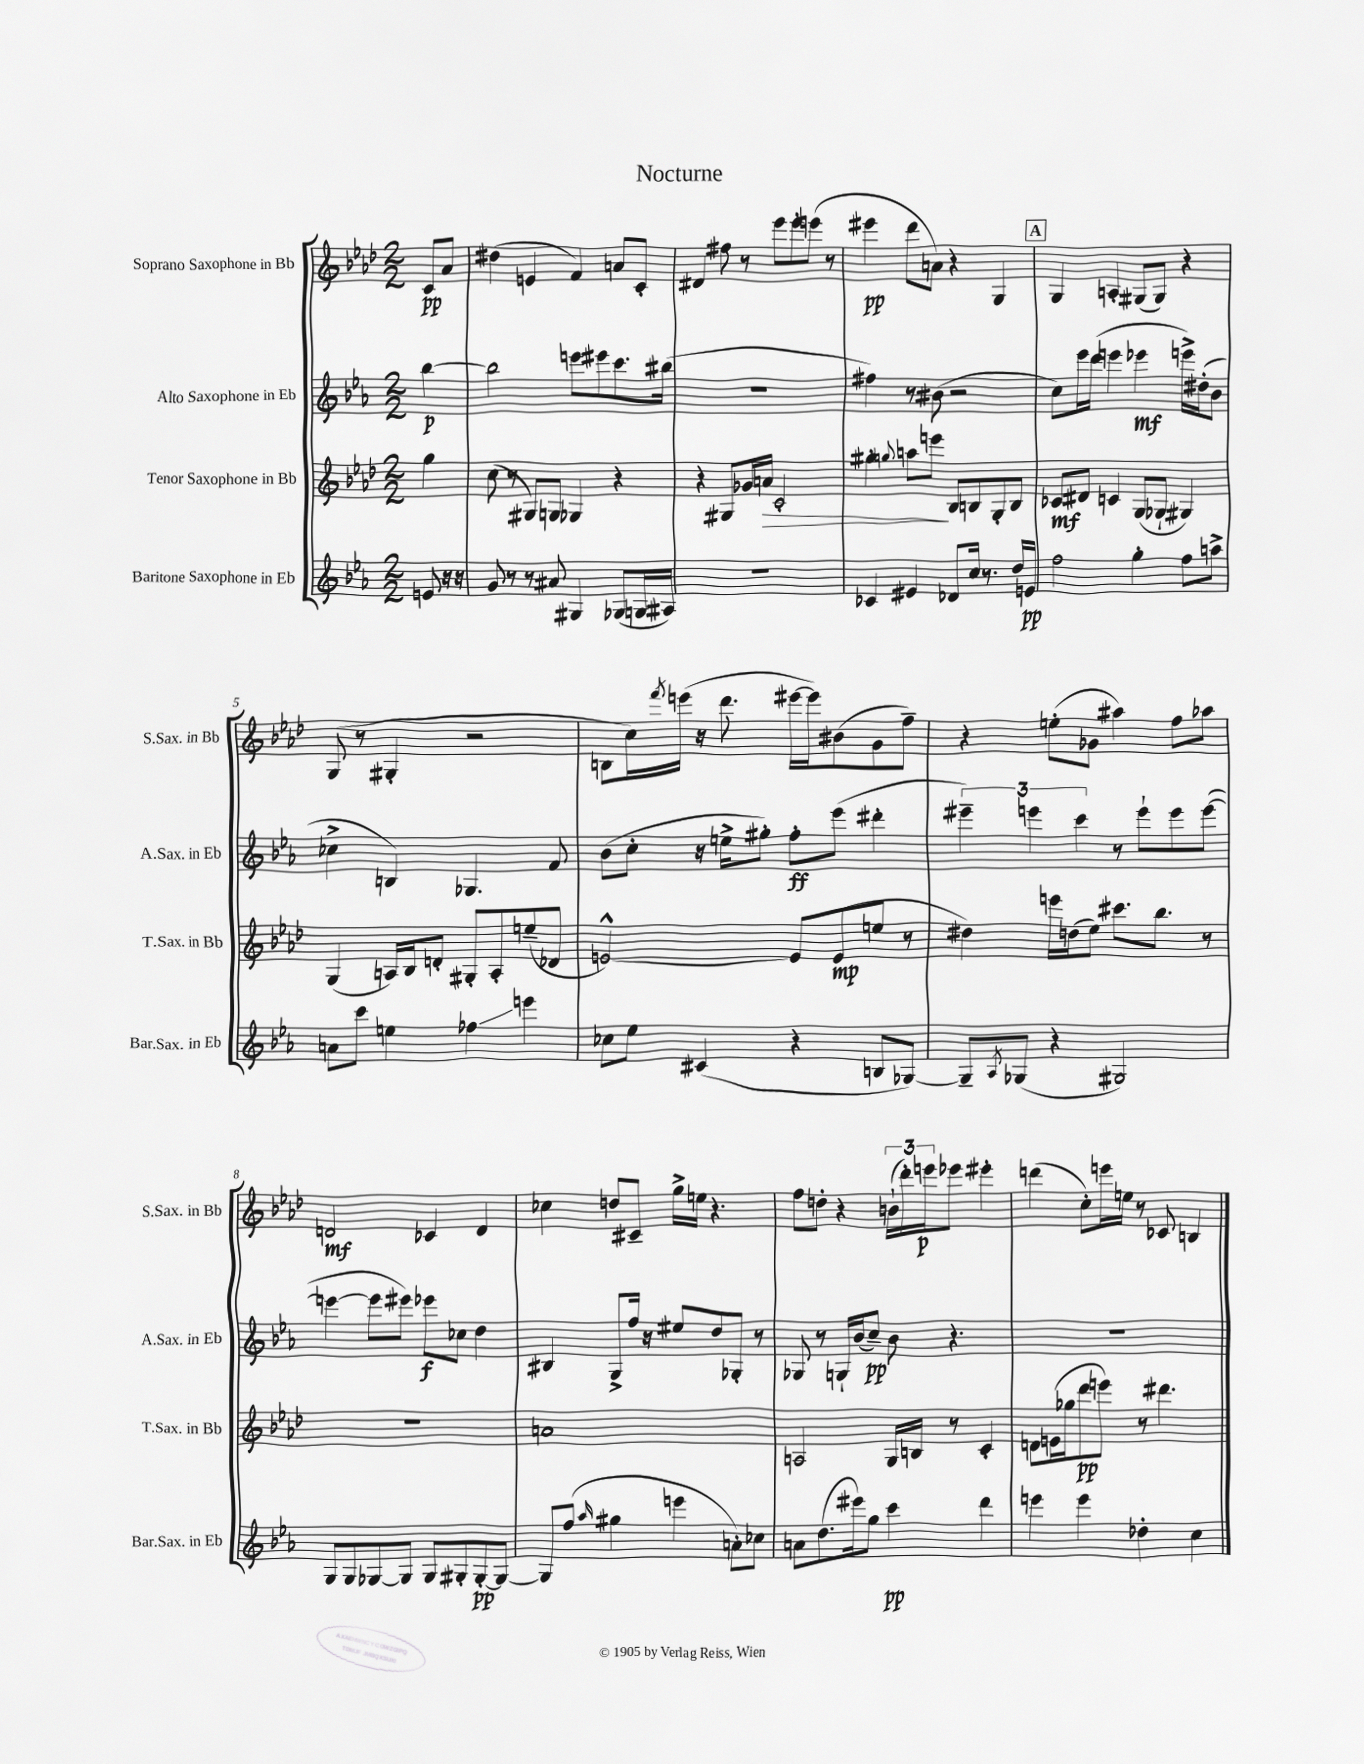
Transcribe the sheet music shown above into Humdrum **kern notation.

**kern	**kern	**kern	**kern
*staff4	*staff3	*staff2	*staff1
*clefG2	*clefG2	*clefG2	*clefG2
*k[b-e-a-]	*k[b-e-a-d-]	*k[b-e-a-]	*k[b-e-a-d-]
*M2/2	*M2/2	*M2/2	*M2/2
8e	4gg	[4bb-	8c
16r	.	.	8a-
16r	.	.	.
=	=	=	=
8g	(8cc	2bb-]	(4dd#
8r	8r	.	.
8r	8G#)	.	4e
8a#	8G	.	.
4G#	4G-	8eee	4f)
.	.	8eee#	.
(8G-	4r	8.ccc	8a
16G	.	.	8c'
16A#)	.	(16bb#	.
=	=	=	=
1r	4r	1r	4d#
.	8G#	.	8ff#
.	16g-	.	8r
.	16a	.	.
.	2c'	.	8eee-
.	.	.	8eee-'
.	.	.	(8eee
.	.	.	8r
=	=	=	=
4c-	4gg#'	4ff#)	4eee#
.	8qqgg	.	.
4e#	8aa	8r	8ddd-
.	8eee	(8b#	8a)
8d-	8B-	2r	4r
16cc	8B	.	.
8.r	.	.	.
.	8G'	.	4G
16dd	8B	.	.
16e	.	.	.
=	=	=	=
2ff	8c-	8cc)	4G
.	8d#	16eee-	.
.	.	(16ddd	.
.	4c	4eee	4A'
4gg'	(8G	4eee-	(8G#
.	8G-`	.	8G#)
8ff	4G#)	16eee^)	4r
.	.	(16dd#'	.
8aa^	.	8b-	.
=	=	=	=
8a	(4G	4cc-^	(8G
8ccc	.	.	8r
4ee	16A)	4B)	4G#'
.	16B-	.	.
.	8d'	.	.
4ff-	8G#'	4.G-	2r
.	8A'	.	.
4eee	(8ee~	.	.
.	8d-	8f	.
=	=	=	=
8cc-	[2e^^)	(8b-	8B
8ee-	.	8cc'	16cc)
.	.	.	8qfff
.	.	.	(16eee
(4c#	.	16r	16r
.	.	16ee^	8.ddd-
.	.	8gg#')	.
4r	8e]	8ff'	[16eee#
.	.	.	16eee#])
.	(8e	(8eee-	(8b#
8B	8ee	4ddd#'	8g
[8G-)	8r	.	8ff~)
=	=	=	=
8G-~]	4dd#)	6eee#~)	4r
8qA-	.	.	.
(8G-	.	.	.
.	.	6eee	.
4r	16eee	.	(8ee'
.	(16dd	.	.
.	.	6ccc	.
.	8ee-)	.	8g-
2G#)	8.ccc#	8r	4aa#)
.	.	8eee`	.
.	8.bb-	.	.
.	.	8eee	8ff
.	8r	([8eee	8aa-
=	=	=	=
8G	1r	4eee_	2d
8G	.	.	.
[8G-	.	8eee]	.
8G-]	.	8eee#)	.
8G-	.	8eee-	4c-
8G#'	.	8cc-	.
[8G#'	.	4dd	4d
8G#_	.	.	.
=	=	=	=
8G#]	1a	4B#	4cc-
(8ff	.	.	.
16qqaa-	.	.	.
4gg#	.	8G^	8dd
.	.	16ff	8c#~
.	.	16r	.
4eee	.	8ee#	16gg^
.	.	.	16ee
.	.	8dd	4.r
8a')	.	8G-'	.
8cc-	.	8r	.
=	=	=	=
8a	2A	8G-	8ff
(8.dd	.	8r	8dd'
.	.	16G`	4r
16eee#)	.	(16b-	.
8gg	.	8cc~)	.
4ccc	16G	8b-	(24b`
.	.	.	24ddd-')
.	16B	.	.
.	.	.	24eee
.	8r	4.r	8eee-
4ddd	4c'	.	4eee#'
=	=	=	=
4eee	8d	1r	(4ddd
.	(16e	.	.
.	16gg-	.	.
4eee	8ddd-	.	8cc')
.	8eee)	.	16eee
.	.	.	16ee
4dd-'	8r	.	8r
.	4.ddd#	.	8c-
4cc	.	.	4B
==	==	==	==
*-	*-	*-	*-
